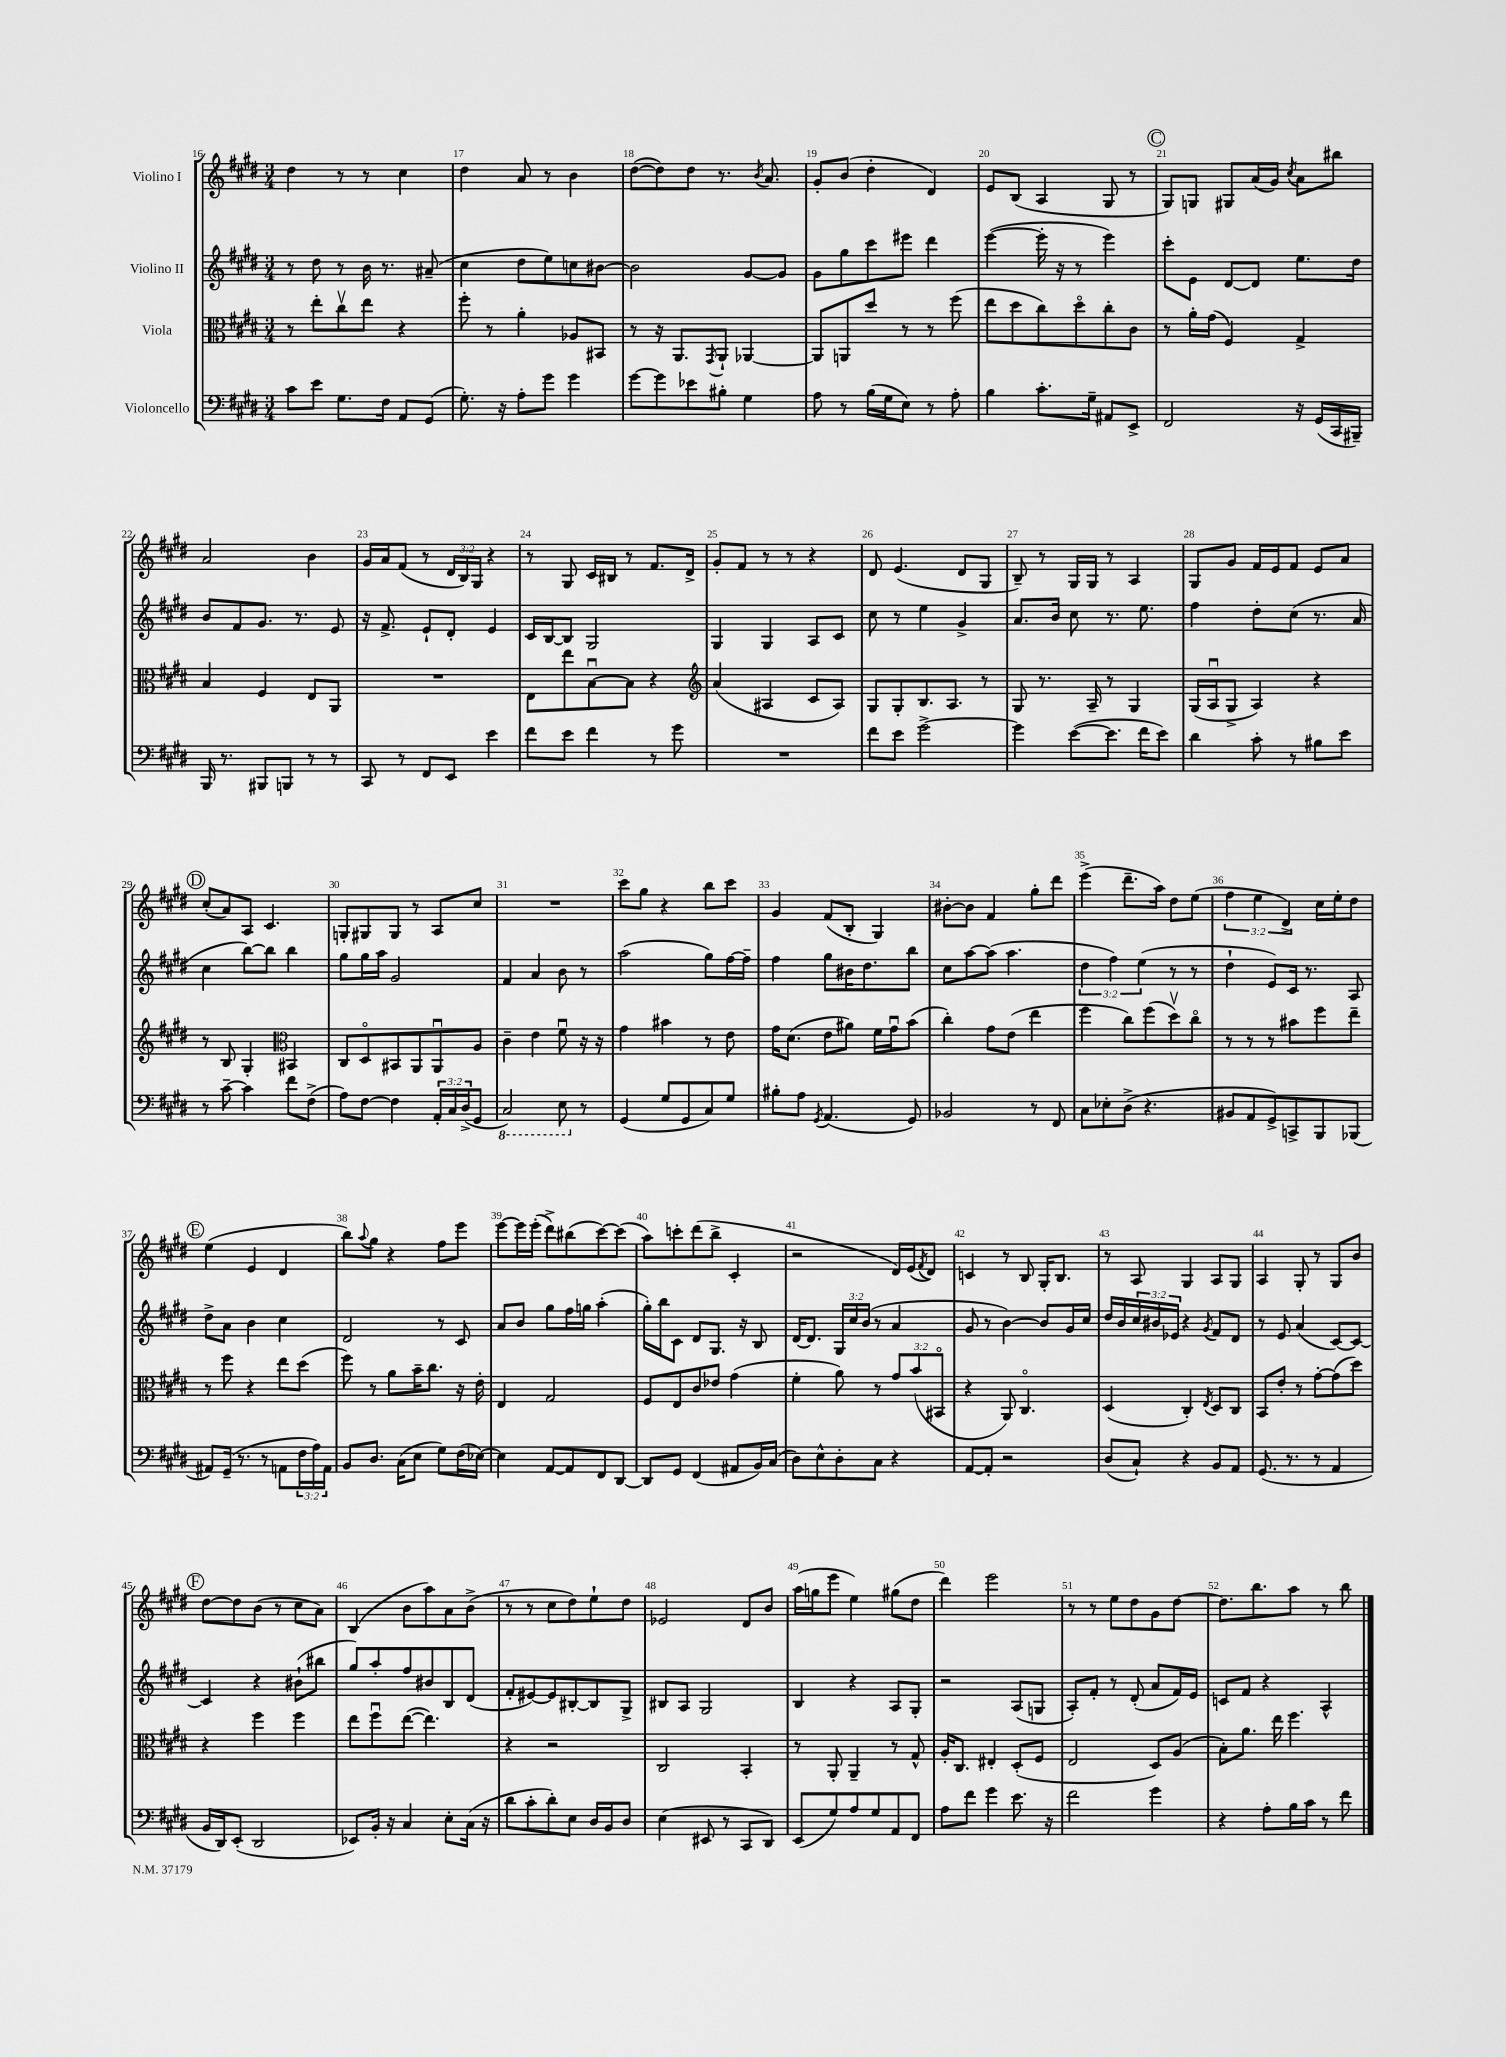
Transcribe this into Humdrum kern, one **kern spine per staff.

**kern	**kern	**kern	**kern
*part4	*part3	*part2	*part1
*staff4	*staff3	*staff2	*staff1
*I"Violoncello	*I"Viola	*I"Violino II	*I"Violino I
*clefF4	*clefC3	*clefG2	*clefG2
*k[f#c#g#d#]	*k[f#c#g#d#]	*k[f#c#g#d#]	*k[f#c#g#d#]
*M3/4	*M3/4	*M3/4	*M3/4
=16	=16	=16	=16
8c#\L	8r	8r	4dd#\
8e\J	8ee'\L	8dd#\	.
8.G#\L	8cc#v\	8r	8r
.	8ee\J	16b\	8r
16F#\Jk	.	8.r	.
8AA/L	4r	.	4cc#\
(8GG#/J	.	(8a#X~/	.
=17	=17	=17	=17
8.G#'\)	8ff#'\	4cc#\	4dd#\
.	8r	.	.
16r	.	.	.
8A'\L	4a'\	8dd#\L	8a/
8g#\J	.	8ee\)	8r
4g#\	8A-X/L	8ccn\	4b\
.	8BB#X/J	[8b#X\J	.
=18	=18	=18	=18
[8g#\L	8r	2b#\]	([8dd#\L
8g#\]	16r	.	8dd#\])
.	8.AA/L	.	.
8e-X\	.	.	8dd#\J
.	8qGG#/	.	.
8B#X'\J	8AA`/J	.	8.r
4G#\	[4AA-X/	[8g#/L	.
.	.	.	8qb/
.	.	.	8.a/
.	.	8g#/J]	.
=19	=19	=19	=19
8A\	8AA-/L]	8g#\L	8g#'/L
8r	8AAn/	8gg#\	(8b/J
(16B\LL	8dd#/J	8ccc#\	4dd#'\
16G#\J	.	.	.
8E\J)	8r	8eee#X\J	.
8r	8r	4ddd#\	4d#/)
8A'\	(8ff#\	.	.
=20	=20	=20	=20
4B\	8ee\L	([4eee\	8e/L
.	8dd#\	.	(8B/J
8.c#'\L	8cc#\)	16eee'\]	4A/
.	.	16r	.
.	8dd#\	8r	.
16G#~\Jk	.	.	.
8AA#X/L	8cc#'\	4eee\)	8G#/
8EE^/J	8c#\J	.	8r
!!LO:REH:place=s1:t=C
=21	=21	=21	=21
2FF#/	8r	8ccc#'\L	8G#/L)
.	16a'\LL	8e\J	8Gn/J
.	(16g#\JJ	.	.
.	4F#/)	[8d#/L	8G#X/L
.	.	8d#/J]	(16a/L
.	.	.	16g#/JJ)
.	.	.	8qcc#/
16r	4G#^/	8.ee\L	8a\L
(16GG#/LL	.	.	.
16CC#/	.	.	8bb#X\J
16BBB#X~/JJ)	.	16dd#\Jk	.
!!LO:LB:g=z
=22	=22	=22	=22
16BBB/	4B/	8b/L	2a/
8.r	.	.	.
.	.	8f#/	.
8BBB#X/L	4F#/	8.g#/J	.
8BBBn/J	.	.	.
.	.	8.r	.
8r	8E/L	.	4b\
8r	8AA/J	8e/	.
=23	=23	=23	=23
8CC#/	2.r	16r	16g#/LL
.	.	8.f#^/	16a/J
8r	.	.	(8f#/J
8FF#/L	.	8e`/L	8r
8EE/J	.	8d#'/J	24d#/LL
.	.	.	24B/)
.	.	.	24G#/JJ
4e\	.	4e/	4r
=24	=24	=24	=24
8f#\L	8E\L	16c#/LL	8r
.	.	[16B/J	.
8e\J	8ee\	8B/J]	8G#/
4f#\	[8Bu\	2G#/	16c#/LL
.	.	.	16B#X/JJ
.	8B\J]	.	8r
8r	4r	.	8.f#/L
8g#\	.	.	.
.	.	.	16d#^/Jk
=25	=25	=25	=25
*	*clefG2	*	*
2.r	(4a/	4G#/	8g#'/L
.	.	.	8f#/J
.	4A#X/	4G#/	8r
.	.	.	8r
.	8c#/L	8A/L	4r
.	8A#/J)	8c#/J	.
=26	=26	=26	=26
8f#\L	8G#/L	8cc#\	8d#/
8e\J	8G#'/	8r	(4.e/
[2g#^\	8.B/	4ee\	.
.	8.A/J	.	.
.	.	4g#^/	8d#/L
.	8r	.	8G#/J
=27	=27	=27	=27
4g#\]	8G#/	8.a/L	8B~/)
.	8.r	.	8r
.	.	16b/Jk	.
([8e\L	.	8cc#\	16G#/LL
.	16A~/	.	16G#/JJ
8.e\J]	8r	8.r	8r
.	4G#/	.	4A/
16f#\KL	.	8.ee\	.
8e\J)	.	.	.
=28	=28	=28	=28
4d#\	(16G#/LL	4ff#\	8G#/L
.	16Au/J	.	.
.	8G#^/J	.	8g#/J
8c#'\	4A/)	8dd#'\L	16f#/LL
.	.	.	16e/J
8r	.	(8cc#\J	8f#/J
8B#X\L	4r	8.r	8e/L
8e\J	.	.	8a/J
.	.	16a/	.
!!LO:LB:g=z
!!LO:REH:place=s1:t=D
=29	=29	=29	=29
8r	8r	4cc#\	(8cc#'/L
[8c#~\	8B/	.	8a/)
4c#\]	4G#'/	[8bb\L)	8A/J
.	.	8bb\J]	4.c#/
*	*clefC3	*	*
8f#\L	4BB#X/	4bb\	.
(8F#^\J	.	.	.
=30	=30	=30	=30
8A\L)	8C#/L	8gg#\L	8Gn'/L
[8F#\J	8D#/	16gg#\L	8G#X/
.	.	16aa\JJ	.
4F#\]	8BB#X/	2g#/	8G#/J
.	8AA/	.	8r
24AA'/LL	8AAu/	.	8A/L
24C#/	.	.	.
(24D#^/J	.	.	.
8GG#/J	8A/J	.	8cc#/J
=31	=31	=31	=31
*8ba	*	*	*
2CC#/)	4c#~\	4f#/	2.r
.	4e\	4a/	.
8EE\	8f#u\	8b\	.
*X8ba	*	*	*
8r	16r	8r	.
.	16r	.	.
=32	=32	=32	=32
(4GG#/	4g#\	(2aa\	8ccc#\L
.	.	.	8gg#\J
8G#/L	4b#X\	.	4r
8GG#/	.	.	.
8C#/)	8r	8gg#\L)	8bb\L
8G#/J	8e\	[16ff#\L	8ccc#\J
.	.	16ff#~\JJ]	.
=33	=33	=33	=33
8B#X'\L	16g#\KL	4ff#\	4g#/
.	(8.d#\J	.	.
8A\J	.	.	.
8qGG#/	.	.	.
(4.AA/	8e\L	8gg#\L	(8f#/L
.	8a#X\J)	16b#X\K	8B'/J
.	.	8.dd#\	.
.	16f#\LL	.	4G#/)
.	16g#u\J	.	.
8GG#/)	(8b\J	8bb\J	.
=34	=34	=34	=34
2BB-X/	4cc#'\)	8cc#\L	[8b#X'\L
.	.	[8aa\	8b#\J]
.	8g#\L	(8aa\J]	4f#/
.	(8e\J	4.aa\	.
8r	4ee\	.	8gg#'\L
8FF#/	.	.	8ddd#\J
=35	=35	=35	=35
8C#\L	4ff#\	6dd#\	(4eee^\
8E-X'\	.	.	.
.	.	6ff#\)	.
(8D#^\J	8cc#\L)	.	8.ddd#~\L
.	.	(6ee\	.
4.r	(8ff#\	.	.
.	.	.	16aa\Jk)
.	8dd#v\)	8r	8dd#\L
.	8cc#\J	8r	(8ee\J
=36	=36	=36	=36
8BB#X/L	8r	4dd#`\	6ff#\
8AA/	8r	.	.
.	.	.	6ee\
8GG#^/)	8r	8e/L)	.
.	.	.	6d#^/)
8CCn^/	8b#X\L	16c#/Jk	.
.	.	8.r	.
8BBB/	8ff#\	.	16cc#\LL
.	.	.	16ee'\J
(8BBB-X/J	8ee~\J	8A/	8dd#\J
!!LO:LB:g=z
!!LO:REH:place=s1:t=E
=37	=37	=37	=37
8AA#X/L)	8r	8dd#^\L	(4ee\
(16GG#~/Jk	8ff#\	8a\J	.
8.r	.	.	.
.	4r	4b\	4e/
8r	.	.	.
8AAn\L	8ee\L	4cc#\	4d#/
24F#\L	(8dd#\J	.	.
24A\)	.	.	.
24AA\JJ	.	.	.
=38	=38	=38	=38
8BB/L	8ff#\)	2d#/	8bb\L)
.	.	.	8qqaa/
8.D#/J	8r	.	8gg#\J
.	8a\L	.	4r
(16C#\KL	.	.	.
8E\J	16b~\K	.	.
.	8.cc#\J	.	.
8G#\L)	.	8r	8ff#\L
(16F#\L	16r	8c#/	8eee\J
[16E-X\JJ)	16e'\	.	.
=39	=39	=39	=39
4E-\]	4E/	8a/L	[8eee\L
.	.	8b/J	16eee\L]
.	.	.	(16eee'\JJ
[8AA/L	2G#/	8gg#\L	8ddd#^\L)
8AA/]	.	16ff#\L	(8bb#X\
.	.	16ggn\JJ	.
8FF#/	.	(4aa'\	[8ccc#\)
[8DD#/J	.	.	(8ccc#\J]
=40	=40	=40	=40
8DD#/L]	8F#/L	16gg#'\LL)	8aa\L)
.	.	16bb\J	.
8GG#/J	8E/	8c#\J	8cccn'\
(4FF#/	8c#/	8d#/L	(8ddd#\
.	8e-X/J	8.G#/J	8bb^\J
8AA#X/L	(4g#\	.	4c#'/
.	.	16r	.
16BB/L)	.	8B/	.
(16C#/JJ	.	.	.
=41	=41	=41	=41
8D#\L)	4f#'\	[16d#/KL	2r
.	.	8.d#/J]	.
8E^^\	.	.	.
8D#'\	8a\)	24G#/LL	.
.	.	24cc#/	.
.	.	(24b/JJ	.
8C#\J	8r	8r	.
4r	12g#/L	4a/	16d#/LL)
.	.	.	(16e/J
.	(12b/	.	.
.	.	.	8qf#/
.	.	.	8d#/J)
.	12BB#X/J	.	.
=42	=42	=42	=42
[8AA/L	4r	8g#/	4cn/
8AA'/J]	.	8r	.
2r	8AA/)	[4b\)	8r
.	4.C#/	.	8B/
.	.	8b/L]	16G#'/KL
.	.	.	8.B/J
.	.	16g#/L	.
.	.	16cc#/JJ	.
=43	=43	=43	=43
(8D#/L	(4D#/	16dd#/LL	8r
.	.	16b/	.
8C#`/J)	.	24cc#/	8A/
.	.	24b#X/	.
.	.	24e-X/JJ	.
4r	4C#'/)	4r	4G#/
.	8qE/	8qg#/	.
8BB/L	8D#/L	8f#/L	8A/L
8AA/J	8C#/J	8d#/J	8G#/J
=44	=44	=44	=44
(8.GG#/	8BB/L	8r	4A/
.	8e'/J	8e/	.
8.r	.	.	.
.	8r	(4a/	8G#'/
8r	[8g#'\L	.	8r
4AA/	(8g#\]	[8c#/L)	8G#/L
.	8dd#\J)	8c#/J_	8b/J
!!LO:LB:g=z
!!LO:REH:place=s1:t=F
=45	=45	=45	=45
16BB/LL	4r	4c#/]	[8dd#\L
16DD#/J)	.	.	.
(8EE'/J	.	.	8dd#\]
2DD#/	4ff#\	4r	(8b\J
.	.	.	8r
.	4ff#\	(8b#X`\L	8cc#\L
.	.	8bb#X\J	8a\J)
=46	=46	=46	=46
8EE-X/L)	8ee\L	8gg#/L)	(4B/
16BB'/Jk	8ff#u\	8aa'/	.
16r	.	.	.
4C#/	([8ee\J	8ff#/	8b\L
.	4.ee\])	8b#X/	8aa\)
8E'\L	.	8B/	8a\
(16C#\Jk	.	(8d#/J	(8b^\J
16r	.	.	.
=47	=47	=47	=47
8d#\L	4r	8f#'/L	8r
8c#'\	.	[8e#X/)	8r
8d#'\)	2r	8e#/]	8cc#\L
8E\J	.	[8B#X'/	8dd#\)
16D#/LL	.	8B#/]	8ee`\
16BB/J	.	.	.
8D#/J	.	8G#^/J	8dd#\J
=48	=48	=48	=48
(4E\	2C#/	8B#X/L	2e-X/
.	.	8A/J	.
8EE#X/	.	2G#/	.
8r	.	.	.
8CC#/L	4BB'/	.	8d#/L
8DD#/J)	.	.	8b/J
=49	=49	=49	=49
(8EE/L	8r	4B/	(16aa\LL
.	.	.	16ggn\J
8G#/)	8AA'/	.	8eee\J
8A/	4AA~/	4r	4ee\)
8G#/	.	.	.
8AA/	8r	8A/L	(8gg#X\L
8FF#/J	8G#^^/	8G#'/J	8dd#\J
=50	=50	=50	=50
8A\L	16A'/KL	2r	4ddd#\)
.	8.C#/J	.	.
8f#\J	.	.	.
4g#\	4E#X'/	.	2eee\
8.e\	(8D#'/L	(8A/L	.
.	8F#/J	8Gn/J	.
16r	.	.	.
=51	=51	=51	=51
2f#\	2E/	8A'/L)	8r
.	.	8f#'/J	8r
.	.	8r	8ee\L
.	.	(8d#'/	8dd#\
4g#\	8D#/L)	8a/L	8g#\
.	(8A/J	16f#/L)	[8dd#\J
.	.	16e/JJ	.
=52	=52	=52	=52
4r	8B'\L)	8cn/L	8.dd#\L]
.	8.a\J	8f#/J	.
.	.	.	8.bb\
8A'\L	.	4r	.
.	16ee\	.	.
16B\L	4.ff#\	.	8aa\J
16c#\JJ	.	.	.
8r	.	4A^^/	8r
8f#\	.	.	8bb\
==	==	==	==
*-	*-	*-	*-
